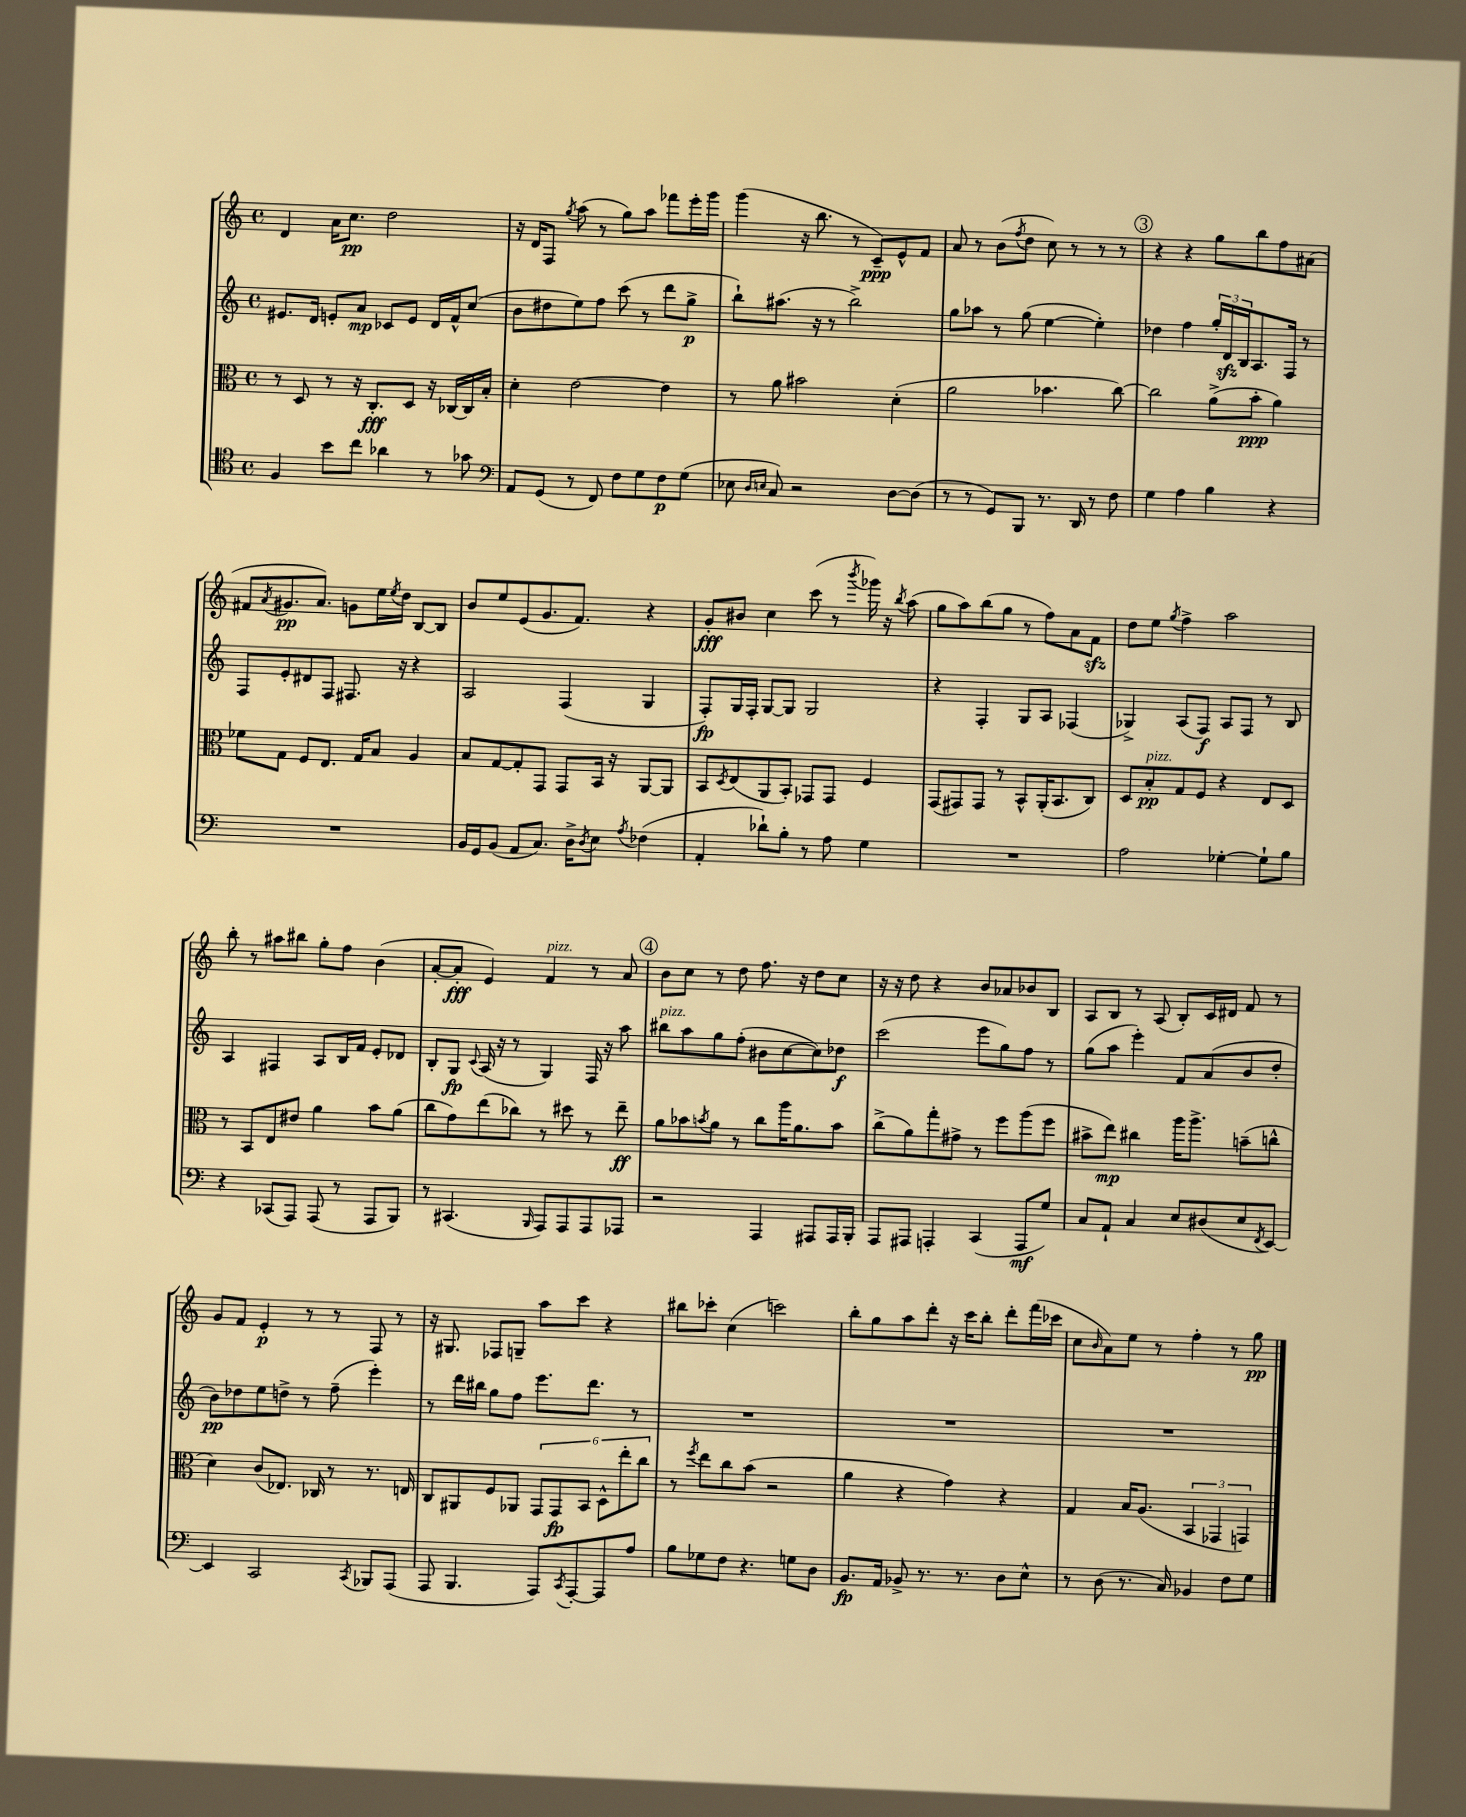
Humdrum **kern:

**kern	**dynam	**kern	**dynam	**kern	**dynam	**kern	**dynam
*part4	*part4	*part3	*part3	*part2	*part2	*part1	*part1
*staff4	*staff4	*staff3	*staff3	*staff2	*staff2	*staff1	*staff1
*clefC4	*	*clefC3	*	*clefG2	*	*clefG2	*
*k[]	*	*k[]	*	*k[]	*	*k[]	*
*M4/4	*	*M4/4	*	*M4/4	*	*M4/4	*
*met(c)	*	*met(c)	*	*met(c)	*	*met(c)	*
=102	=102	=102	=102	=102	=102	=102	=102
4F/	.	8r	.	8.e#X/L	.	4d/	.
.	.	8D/	.	.	.	.	.
.	.	.	.	16d/Jk	.	.	.
8b\L	.	8r	.	8en'/L	.	16a\KL	.
.	.	.	.	.	.	8.cc\J	pp
8cc\J	.	16r	.	8a/J	mp	.	.
.	.	8.C'/L	fff	.	.	.	.
4a-X\	.	.	.	8c-X/L	.	2dd\	.
.	.	8D/J	.	8e/J	.	.	.
8r	.	16r	.	16d/LL	.	.	.
.	.	[16C-X/LL	.	16f^^/J	.	.	.
8g-X\	.	16C-/]	.	(8cc/J	.	.	.
.	.	16B'/JJ	.	.	.	.	.
=103	=103	=103	=103	=103	=103	=103	=103
*clefF4	*	*	*	*	*	*	*
8AA/L	.	4d'\	.	8b\L	.	16r	.
.	.	.	.	.	.	16d/KL	.
(8GG/J	.	.	.	8dd#X\	.	8F/J	.
.	.	.	.	.	.	8qgg/	.
8r	.	[2e\	.	8ee\)	.	(8aa\	.
8FF/)	.	.	.	8ff\J	.	8r	.
8F\L	.	.	.	(8ccc\	.	8gg\L)	.
8G\	.	.	.	8r	.	8aa\J	.
8F\	p	4e\]	.	8ddd\L	.	8fff-X\L	.
(8G\J	.	.	.	8gg^\J	p	16eee'\L	.
.	.	.	.	.	.	16ggg\JJ	.
=104	=104	=104	=104	=104	=104	=104	=104
8E-X\	.	8r	.	8bb`\L)	.	(4ggg\	.
16qqD/LL	.	.	.	.	.	.	.
16qqEn/JJ	.	.	.	.	.	.	.
8C/)	.	8a\	.	(8.aa#X\J	.	.	.
2r	.	2b#X\	.	.	.	16r	.
.	.	.	.	16r	.	8.bb\	.
.	.	.	.	8r	.	.	.
.	.	.	.	2bb^\)	.	8r	.
.	.	.	.	.	.	8c~/L)	ppp
[8D\L	.	(4d'\	.	.	.	8e^^/	.
(8D\J]	.	.	.	.	.	8f/J	.
=105	=105	=105	=105	=105	=105	=105	=105
8r	.	2a\	.	8gg\L	.	8a/	.
8r	.	.	.	8aa-X\J	.	8r	.
8GG/L)	.	.	.	8r	.	(8b\L	.
.	.	.	.	.	.	8qff/	.
8BBB/J	.	.	.	(8gg\	.	8dd\J	.
8.r	.	4.b-X\	.	[4ee\	.	8cc\)	.
.	.	.	.	.	.	8r	.
16DD/	.	.	.	.	.	.	.
8r	.	.	.	4ee'\])	.	8r	.
8F\	.	[8cc\)	.	.	.	8r	.
!!LO:REH:place=s1:t=3
=106	=106	=106	=106	=106	=106	=106	=106
4G\	.	2cc\]	.	4dd-X\	.	4r	.
4A\	.	.	.	4ff\	.	4r	.
4B\	.	(8a^\L	.	24gg'/LL	.	8gg\L	.
.	.	.	.	24dzz/	.	.	.
.	.	.	.	24B/J	.	.	.
.	.	8b'\J	ppp	8.A/	.	8bb\	.
4r	.	4a\)	.	.	.	8ff\	.
.	.	.	.	16F/Jk	.	.	.
.	.	.	.	8r	.	(8a#X\J	.
!!LO:LB:g=z
=107	=107	=107	=107	=107	=107	=107	=107
1r	.	8f-X\L	.	8F/L	.	8f#X/L	.
.	.	.	.	.	.	8qa/	.
.	.	8G\J	.	8e'/	.	8.g#X/	pp
.	.	8F/L	.	8d#X/	.	.	.
.	.	.	.	.	.	8.a/J)	.
.	.	8.E/J	.	8F/J	.	.	.
.	.	.	.	8.F#X/	.	8gn\L	.
.	.	16G/KL	.	.	.	.	.
.	.	8B/J	.	.	.	16ee\L	.
.	.	.	.	.	.	8qee/	.
.	.	.	.	16r	.	16dd\JJ	.
.	.	4A/	.	4r	.	[8B/L	.
.	.	.	.	.	.	8B/J]	.
=108	=108	=108	=108	=108	=108	=108	=108
16BB/LL	.	8B/L	.	2A/	.	8b/L	.
16GG/J	.	.	.	.	.	.	.
(8BB/J	.	[8G/	.	.	.	8ee/	.
8AA/L	.	8G'/]	.	.	.	(8e/	.
8.C/J)	.	8GG/J	.	.	.	8.g/	.
.	.	8GG/L	.	(4F/	.	.	.
16D^\KL	.	.	.	.	.	8.f/J)	.
8qD/	.	.	.	.	.	.	.
8E\J	.	16BB/Jk	.	.	.	.	.
.	.	16r	.	.	.	.	.
8qA/	.	.	.	.	.	.	.
(4F-X\	.	[8AA/L	.	4G/	.	4r	.
.	.	8AA/J]	.	.	.	.	.
=109	=109	=109	=109	=109	=109	=109	=109
4AA'/	.	8BB/L	.	8F'/L)	fp	8g'/L	fff
.	.	8qD/	.	.	.	.	.
.	.	(8E/	.	16G/L	.	8b#X/J	.
.	.	.	.	16F'/JJ	.	.	.
8d-X`\L)	.	8AA/	.	[8G/L	.	4cc\	.
8B'\J	.	8BB'/J)	.	8G/J]	.	.	.
8r	.	8GG-X/L	.	2G/	.	(8ccc\	.
8A\	.	8GG-/J	.	.	.	8r	.
.	.	.	.	.	.	8qbbb/	.
4G\	.	4F/	.	.	.	16ggg-X\)	.
.	.	.	.	.	.	16r	.
.	.	.	.	.	.	8qbb/	.
.	.	.	.	.	.	(8aa\	.
=110	=110	=110	=110	=110	=110	=110	=110
1r	.	(8GG/L	.	4r	.	8gg\L	.
.	.	8GG#X/)	.	.	.	8aa\)	.
.	.	8GG#/J	.	4F'/	.	(8bb\	.
.	.	8r	.	.	.	8gg\J	.
.	.	8BB^^/L	.	8G/L	.	8r	.
.	.	(16AA'/K	.	8A/J	.	8ff\L)	.
.	.	8.BB/	.	.	.	.	.
.	.	.	.	(4F-X/	.	8a\	.
.	.	8C/J)	.	.	.	8fzz\J	.
=111	=111	=111	=111	=111	=111	=111	=111
2A\	.	8D/L	.	4G-X^/)	.	8dd\L	.
!	!	!LO:TX:a:i:t=pizz.	!	!	!	!	!
.	.	8B'/	pp	.	.	8ee\J	.
.	.	.	.	.	.	8qgg/	.
.	.	8G/	.	(8A/L	.	4ff^\	.
.	.	8F/J	.	8F/J)	f	.	.
[4G-X'\	.	4r	.	8A/L	.	2aa\	.
.	.	.	.	8F/J	.	.	.
8G-`\L]	.	8E/L	.	8r	.	.	.
8B\J	.	8D/J	.	8B/	.	.	.
!!LO:LB:g=z
=112	=112	=112	=112	=112	=112	=112	=112
4r	.	8r	.	4A/	.	8bb'\	.
.	.	8BB/L	.	.	.	8r	.
(8CC-X/L	.	8E/	.	4F#X/	.	8aa#X\L	.
8AAA/J)	.	8e#X/J	.	.	.	8bb#X\J	.
(8AAA/	.	4a\	.	8A/L	.	8gg'\L	.
8r	.	.	.	16B/L	.	8ff\J	.
.	.	.	.	16f/JJ	.	.	.
8AAA/L	.	8b\L	.	8e'/L	.	(4b\	.
8BBB/J)	.	(8a\J	.	8d-X/J	.	.	.
=113	=113	=113	=113	=113	=113	=113	=113
8r	.	8cc\L	.	8B'/L	.	[8a'/L	.
(4.CC#X/	.	8g\)	.	8G/J	fp	8a'/J]	fff
.	.	.	.	8qqc/	.	.	.
.	.	(8ee\	.	(16A/	.	4e/)	.
.	.	.	.	16r	.	.	.
.	.	8cc-X\J)	.	8r	.	.	.
16qqBBB/	.	.	.	.	.	.	.
!	!	!	!	!	!	!LO:TX:a:i:t=pizz.	!
8AAA/L)	.	8r	.	4G/)	.	4f/	.
8AAA/	.	8dd#X\	.	.	.	.	.
8AAA/	.	8r	.	16F/	.	8r	.
.	.	.	.	16r	.	.	.
8AAA-X/J	.	8ee~\	ff	8aa\	.	8a/	.
!!LO:REH:place=s1:t=4
=114	=114	=114	=114	=114	=114	=114	=114
!	!	!	!	!LO:TX:a:i:t=pizz.	!	!	!
2r	.	8a\L	.	8bb#X\L	.	8b\L	.
.	.	8b-X\	.	8aa\	.	8cc\J	.
.	.	8qbn/	.	.	.	.	.
.	.	8a\J	.	8gg\	.	8r	.
.	.	8r	.	(8ff'\J	.	8dd\	.
4AAA/	.	8cc\L	.	8b#X\L	.	8.ff\	.
.	.	16aa\K	.	[8cc\	.	.	.
.	.	8.a\	.	.	.	16r	.
8AAA#X/L	.	.	.	8cc\])	.	8dd\L	.
16AAA#/L	.	8b\J	.	8dd-X\J	f	8cc\J	.
16BBB'/JJ	.	.	.	.	.	.	.
=115	=115	=115	=115	=115	=115	=115	=115
8AAA/L	.	(8cc^\L	.	(2ccc\	.	16r	.
.	.	.	.	.	.	16r	.
8AAA#X/J	.	8a\)	.	.	.	8dd\	.
4AAAn'/	.	8gg'\	.	.	.	4r	.
.	.	8g#X^\J	.	.	.	.	.
(4CC/	.	8r	.	8eee\L	.	8b/L	.
.	.	8ff\L	.	8gg\)	.	8a-X/	.
8AAA/L	mf	(8aa\	.	8ff\J	.	8b-X/	.
8G/J)	.	8ff\J	.	8r	.	8B/J	.
=116	=116	=116	=116	=116	=116	=116	=116
8C/L	.	8b#X^\L	.	(8gg\L	.	8A/L	.
8AA`/J	.	8ee\J)	mp	8aa\J	.	8B/J	.
4C/	.	4cc#X\	.	4eee'\)	.	8r	.
.	.	.	.	.	.	(8A/	.
8E/L	.	16aa\KL	.	8f/L	.	8B'/L)	.
.	.	8.aa^\J	.	.	.	.	.
(8D#X/	.	.	.	(8a/	.	16c/L	.
.	.	.	.	.	.	16d#X/JJ	.
8E/	.	(8bn~\L	.	8b/	.	8f/	.
8qFF/	.	.	.	.	.	.	.
[8EE/J)	.	8ccn^^\J	.	8dd'/J	.	8r	.
!!LO:LB:g=z
=117	=117	=117	=117	=117	=117	=117	=117
4EE/]	.	4d\)	.	8b\L)	pp	8g/L	.
.	.	.	.	8dd-X\	.	8f/J	.
2CC/	.	(8c/L	.	8ee\	.	4e'/	p
.	.	8.E-X/J)	.	8ddn^\J	.	.	.
.	.	.	.	8r	.	8r	.
.	.	16C-X/	.	.	.	.	.
.	.	8r	.	(8ff~\	.	8r	.
8qCC/	.	.	.	.	.	.	.
8BBB-X/L	.	8.r	.	4eee'\)	.	8F/	.
(8AAA/J	.	.	.	.	.	8r	.
.	.	16En/	.	.	.	.	.
=118	=118	=118	=118	=118	=118	=118	=118
8AAA/	.	8C/L	.	8r	.	16r	.
.	.	.	.	.	.	8.G#X/	.
4.BBB/	.	8AA#X/	.	16ddd\LL	.	.	.
.	.	.	.	16bb#X\JJ	.	.	.
.	.	8F/	.	8gg\L	.	8F-X/L	.
.	.	8AA-X/J	.	8ff\J	.	8Gn~/J	.
8AAA/L)	.	12GG/L	.	8.eee\L	.	8aa\L	.
.	.	12GG/	fp	.	.	.	.
8qCC/	.	.	.	.	.	.	.
[8AAA'/	.	.	.	.	.	8ccc\J	.
.	.	12BB/J	.	.	.	.	.
.	.	.	.	8.ddd\J	.	.	.
8AAA/]	.	12D^^\L	.	.	.	4r	.
.	.	12ee'\	.	.	.	.	.
8A/J	.	.	.	8r	.	.	.
.	.	12cc\J	.	.	.	.	.
=119	=119	=119	=119	=119	=119	=119	=119
8B\L	.	8r	.	1r	.	8bb#X\L	.
.	.	8qff/	.	.	.	.	.
8G-X\	.	8ee\L	.	.	.	8ccc-X'\J	.
8F\J	.	8cc\	.	.	.	(4cc\	.
4.r	.	(8b\J	.	.	.	.	.
.	.	2r	.	.	.	2cccn\)	.
8Gn\L	.	.	.	.	.	.	.
8D\J	.	.	.	.	.	.	.
=120	=120	=120	=120	=120	=120	=120	=120
8.BB/L	fp	4a\	.	1r	.	8bb'\L	.
.	.	.	.	.	.	8gg\	.
16AA/Jk	.	.	.	.	.	.	.
8BB-X^/	.	4r	.	.	.	8aa\	.
8.r	.	.	.	.	.	8ddd'\J	.
.	.	4g\)	.	.	.	16r	.
8.r	.	.	.	.	.	16ccc\KL	.
.	.	.	.	.	.	8bb'\J	.
8D\L	.	4r	.	.	.	8ddd'\L	.
8E^^\J	.	.	.	.	.	(16fff\L	.
.	.	.	.	.	.	16ccc-X\JJ	.
=121	=121	=121	=121	=121	=121	=121	=121
8r	.	4G/	.	1r	.	8cc\L	.
.	.	.	.	.	.	16qqb/	.
(8D\	.	.	.	.	.	8a\)	.
8.r	.	16B/KL	.	.	.	8ee\J	.
.	.	(8.A/J	.	.	.	.	.
.	.	.	.	.	.	8r	.
16C/)	.	.	.	.	.	.	.
4BB-X/	.	6BB/	.	.	.	4ff'\	.
.	.	6GG-X/	.	.	.	.	.
8F\L	.	.	.	.	.	8r	.
.	.	6GGn/)	.	.	.	.	.
8G\J	.	.	.	.	.	8gg\	pp
==	==	==	==	==	==	==	==
*-	*-	*-	*-	*-	*-	*-	*-
